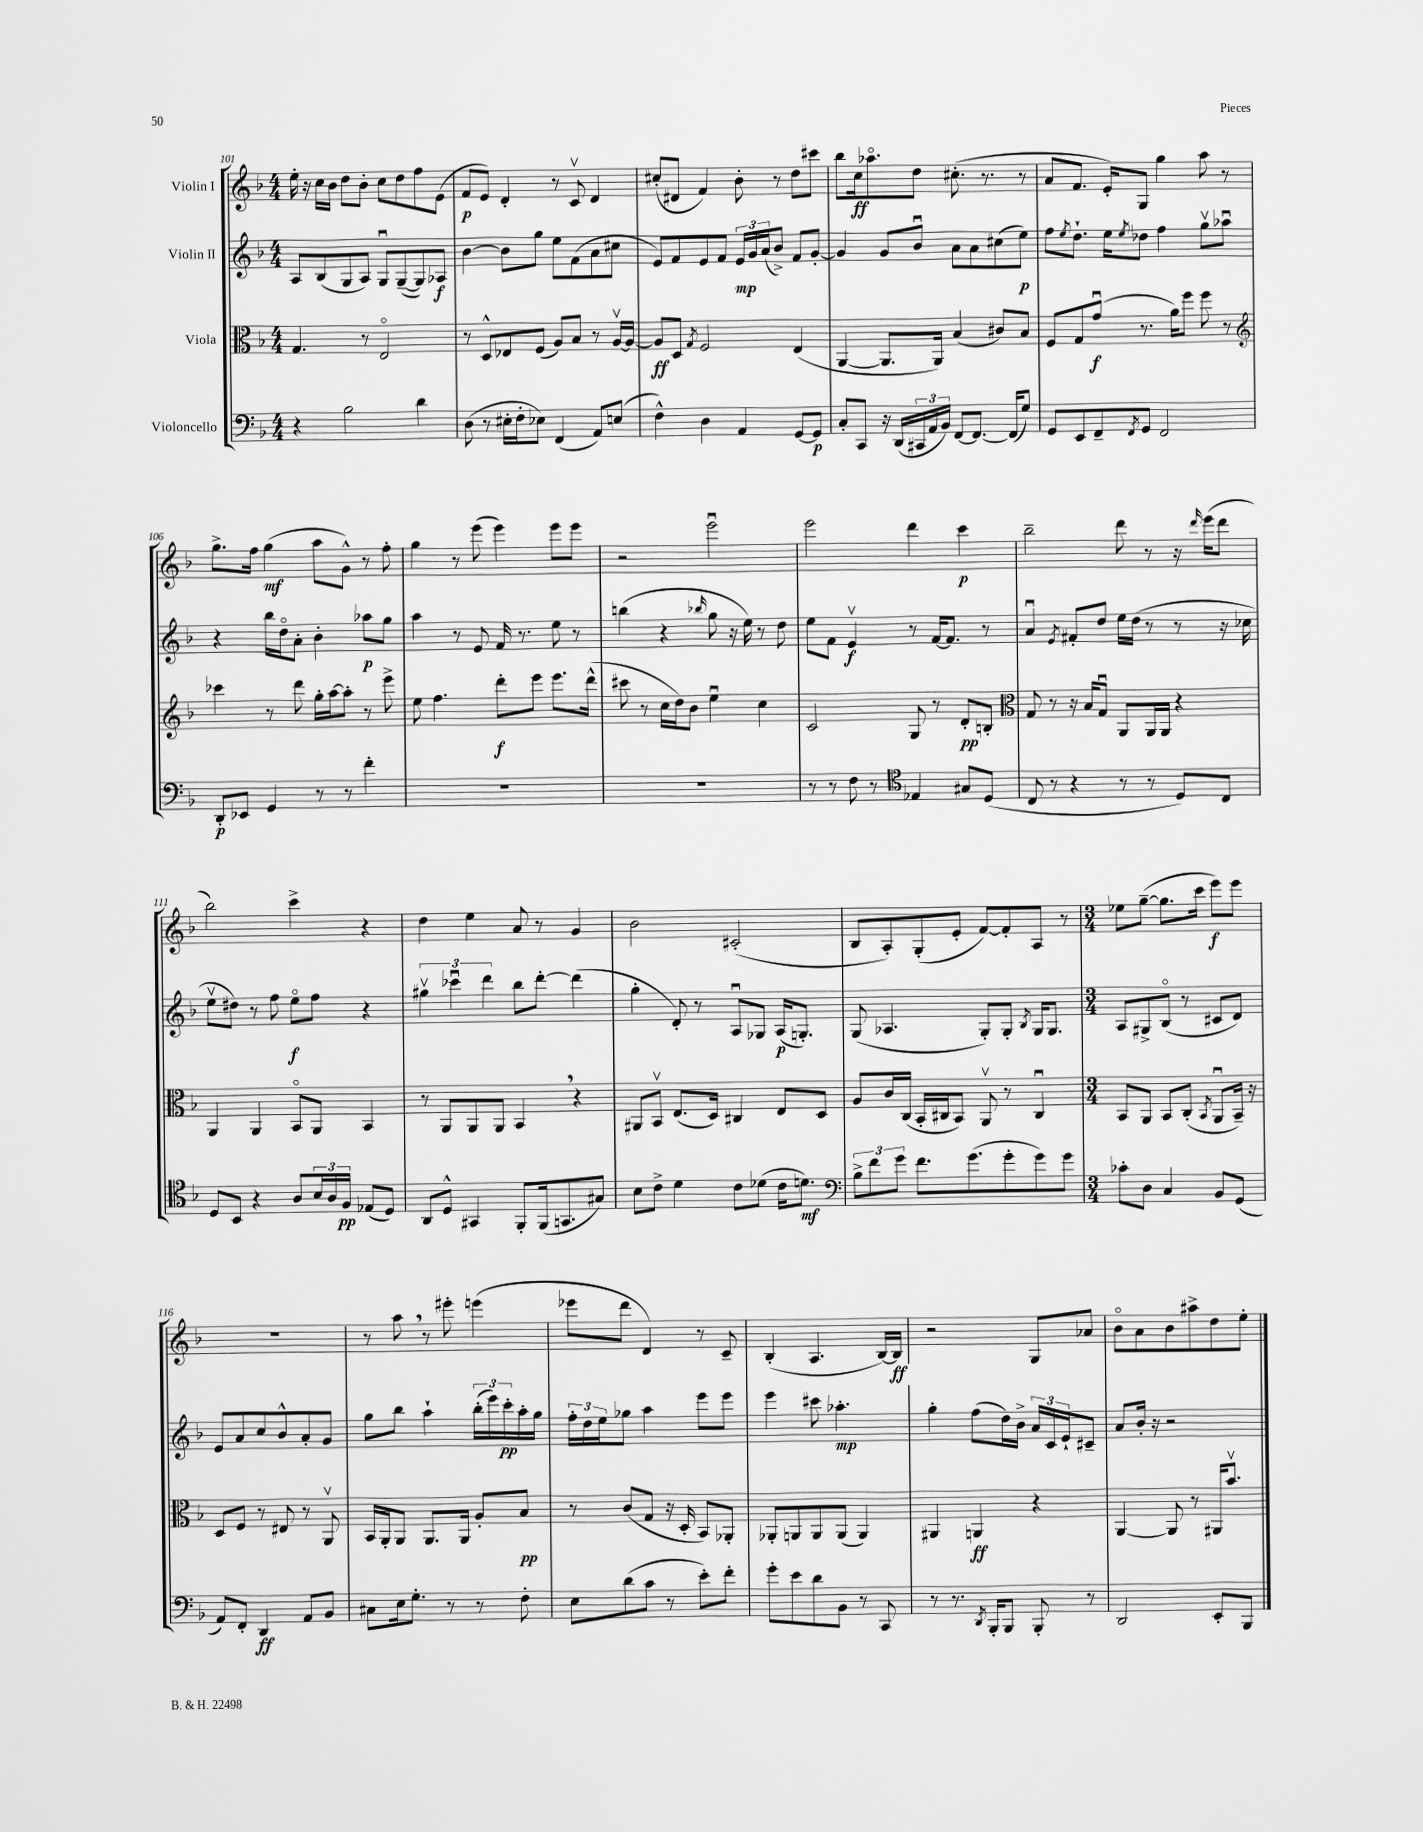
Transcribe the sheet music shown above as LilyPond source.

<<
\new StaffGroup <<
\new Staff = "s0" \with { instrumentName = "Violin I" } {
    \clef treble \key f \major \numericTimeSignature \time 4/4
    e''16-. r16 c''16 bes'16 d''8 bes'8-. c''8 d''8 f''8 e'8( |
    f'8\p e'8) d'4-. r8 c'8\upbow d'4 |
    cis''8-.( dis'8 f'4) bes'8-. r8 d''8 cis'''8 |
    bes''8 c''16\ff aes''8.\flageolet d''8 cis''8.-.( r8. r8 |
    a'8 f'8. e'16-.) g8 g''4 a''8 r8 |
    g''8.-> f''16 g''4\mf( a''8 g'8-^) r8 f''8-. |
    g''4 r8 e'''8( e'''4) e'''8 e'''8 |
    r2 e'''2\downbow |
    e'''2 d'''4 c'''4\p |
    bes''2-- d'''8 r8 r16 \grace { d'''16 } e'''16( d'''8 |
    bes''2) c'''4-> r4 |
    d''4 e''4 a'8 r8 g'4 |
    bes'2 cis'2-.( |
    bes8 a8-.) g8-.( e'8-. f'8~) f'8-. a8 r8 |
    \numericTimeSignature \time 3/4 ees''8 g''8~--( g''8. c'''16 e'''8\f) e'''8 |
    R2. |
    r8 a''8 \breathe r8 eis'''8-. e'''4( |
    ees'''8 d'''8 d'4) r8 c'8-- |
    bes4-.( a4. bes16~) bes16\ff |
    r2 g8 aes'8 |
    bes'8\flageolet a'8 bes'8 ais''8-> d''8 e''8-. \bar "|." |
}
\new Staff = "s1" \with { instrumentName = "Violin II" } {
    \clef treble \key f \major \numericTimeSignature \time 4/4
    a8 bes8( g8 a8) g8\downbow g8~--( g8) aes8\f |
    bes'4~ bes'8 g''8 e''8 f'8( a'8 cis''8 |
    e'8) f'8 e'8 f'8 \tuplet 3/2 { e'16\mp g'16 a'16( } bes'8->) f'8 g'8~-. |
    g'4 g'8 bes'8\downbow a'8 a'8 cis''8( e''8\p) |
    f''8 \acciaccatura { e''8 } d''8.-! e''16 \acciaccatura { e''8 } des''8 f''4 g''8\upbow aes''8\downbow |
    r4 bes''16 d''16\flageolet a'8-. bes'4-. aes''8\p g''8 |
    a''4 r8 e'8 f'16 r8. e''8 r8 |
    b''4( r4 \grace { bes''16 } g''8 r16 e''16) r8 d''8 |
    e''8 f'8 e'4\upbow\f r8 f'16~ f'8. r8 |
    a'4\downbow \acciaccatura { e'8 } fis'8-. d''8 e''16 d''16( r8 r8 r16 ces''16 |
    e''8\upbow dis''8) r8 f''8 e''8\flageolet\f f''8 r4 |
    \tuplet 3/2 { gis''4\upbow ces'''4\downbow d'''4 } bes''8 d'''8~-. d'''4( |
    g''4-. d'8-.) r8 a8\downbow ges8 a16\p( g8.-.) |
    g8( aes4. g8-.) g8-. \acciaccatura { bes8 } g16 g8. |
    \numericTimeSignature \time 3/4 a8 gis8-> bes8\flageolet( r8 cis'8 d'8) |
    e'8 a'8 c''8 bes'8-^ a'8-. g'8 |
    g''8 bes''8 a''4-! \tuplet 3/2 { bes''16-.( e'''16) c'''16-.\pp } a''16-. g''16 |
    \tuplet 3/2 { f''16-. d''16 e''16 } ges''8 a''4 e'''8 e'''8 |
    e'''4 cis'''8 aes''4.-.\mp |
    g''4-. f''8( d''16) bes'16-> \tuplet 3/2 { a'16 c'16 e'16-! } cis'8-- |
    a'8 bes'16-. r16 r2 \bar "|." |
}
\new Staff = "s2" \with { instrumentName = "Viola" } {
    \clef alto \key f \major \numericTimeSignature \time 4/4
    g4. r8 e2\flageolet |
    r8 d8-^ ees8 f8( a8) bes8 r8 a16~\upbow a16~ |
    a8\ff d8 \acciaccatura { g8 } f2 e4( |
    a,4~ a,8. a,16) bes4( cis'8) bes8 |
    f8 g8 g'8\downbow\f( r8. a'16) f''8 f''8 r8 |
    \clef treble ces'''4 r8 d'''8 g''16-. a''16~ a''8-. r8 e'''8-> |
    e''8 f''4. d'''8-.\f e'''8 e'''8. d'''16-^( |
    cis'''8 r8 c''16 d''16) bes'8 e''4\downbow c''4 |
    c'2 g8 r8 d'8-.\pp b8-. |
    \clef alto g8 r8 r16 bes16 g8\downbow a,8 a,16 a,16 r4 |
    a,4 a,4 bes,8\flageolet a,8 bes,4 |
    r8 a,8 a,8 a,8 bes,4 \breathe r4 |
    ais,8 bes,8\upbow e8.( d16) cis4 e8 d8 |
    a8 c'16 c16( bes,16-. cis16 bes,8) a,8\upbow r8 cis4\downbow |
    \numericTimeSignature \time 3/4 bes,8 a,8 bes,8 c8-.( \acciaccatura { bes,8 } a,8\downbow bes,16--) r16 |
    d8 f8 r8 eis8 r8 a,8\upbow |
    bes,16 a,16-. a,8 a,8. a,16 a8-. bes8\pp |
    r8 c'8( g8 r16 d16-. bes,8) aes,8-. |
    aes,8-. a,8 a,8 a,8( a,4) |
    ais,4 a,4\ff r4 |
    a,4~ a,8 r8 ais,16 bes'8.\upbow \bar "|." |
}
\new Staff = "s3" \with { instrumentName = "Violoncello" } {
    \clef bass \key f \major \numericTimeSignature \time 4/4
    r4 bes2 d'4 |
    d8( r8 eis16-. f16-. ees8) f,4( a,8) e8( |
    f4-^) d4 a,4 g,8~ g,8\p |
    c8-. c,8 r16 d,16( \tuplet 3/2 { cis,16 a,16 bes,16) } f,8~ f,8.~ f,16( g8) |
    g,8 e,8 f,8-- \acciaccatura { f,8 } g,8 f,2 |
    d,8-.\p ees,8 g,4 r8 r8 f'4-. |
    R1 |
    R1 |
    r8 r8 f8 r8 \clef tenor ees4 gis8 d8( |
    c8 r8 r4 r8 r8 d8) c8 |
    d8 bes,8 r4 a8 \tuplet 3/2 { bes16 a16 f16\pp } ees8( d8) |
    a,8 d8-^ gis,4 f,8-. f,16( g,8. gis8) |
    bes8 c'8-> d'4 c'8 des'8( c'16 d'8.\mf) |
    \clef bass \tuplet 3/2 { bes8-> f'8 g'8 } f'8. g'8.( g'8-. g'8) g'8 |
    \numericTimeSignature \time 3/4 ces'8-. d8 c4 bes,8 g,8( |
    a,8) f,8-. d,4\ff a,8 bes,8 |
    cis8 e16 g8.-. r8 r8 f8-. |
    e8 d'8( c'8 r8 e'8-.) f'8-. |
    g'8-. e'8 d'8 bes,8 r8 c,8 |
    r8 r8. \acciaccatura { d,8 } bes,,16-. bes,,8 bes,,8-. r8 |
    d,2 e,8-. bes,,8 \bar "|." |
}
>>
>>
\layout { \context { \Score currentBarNumber = #101 } }
